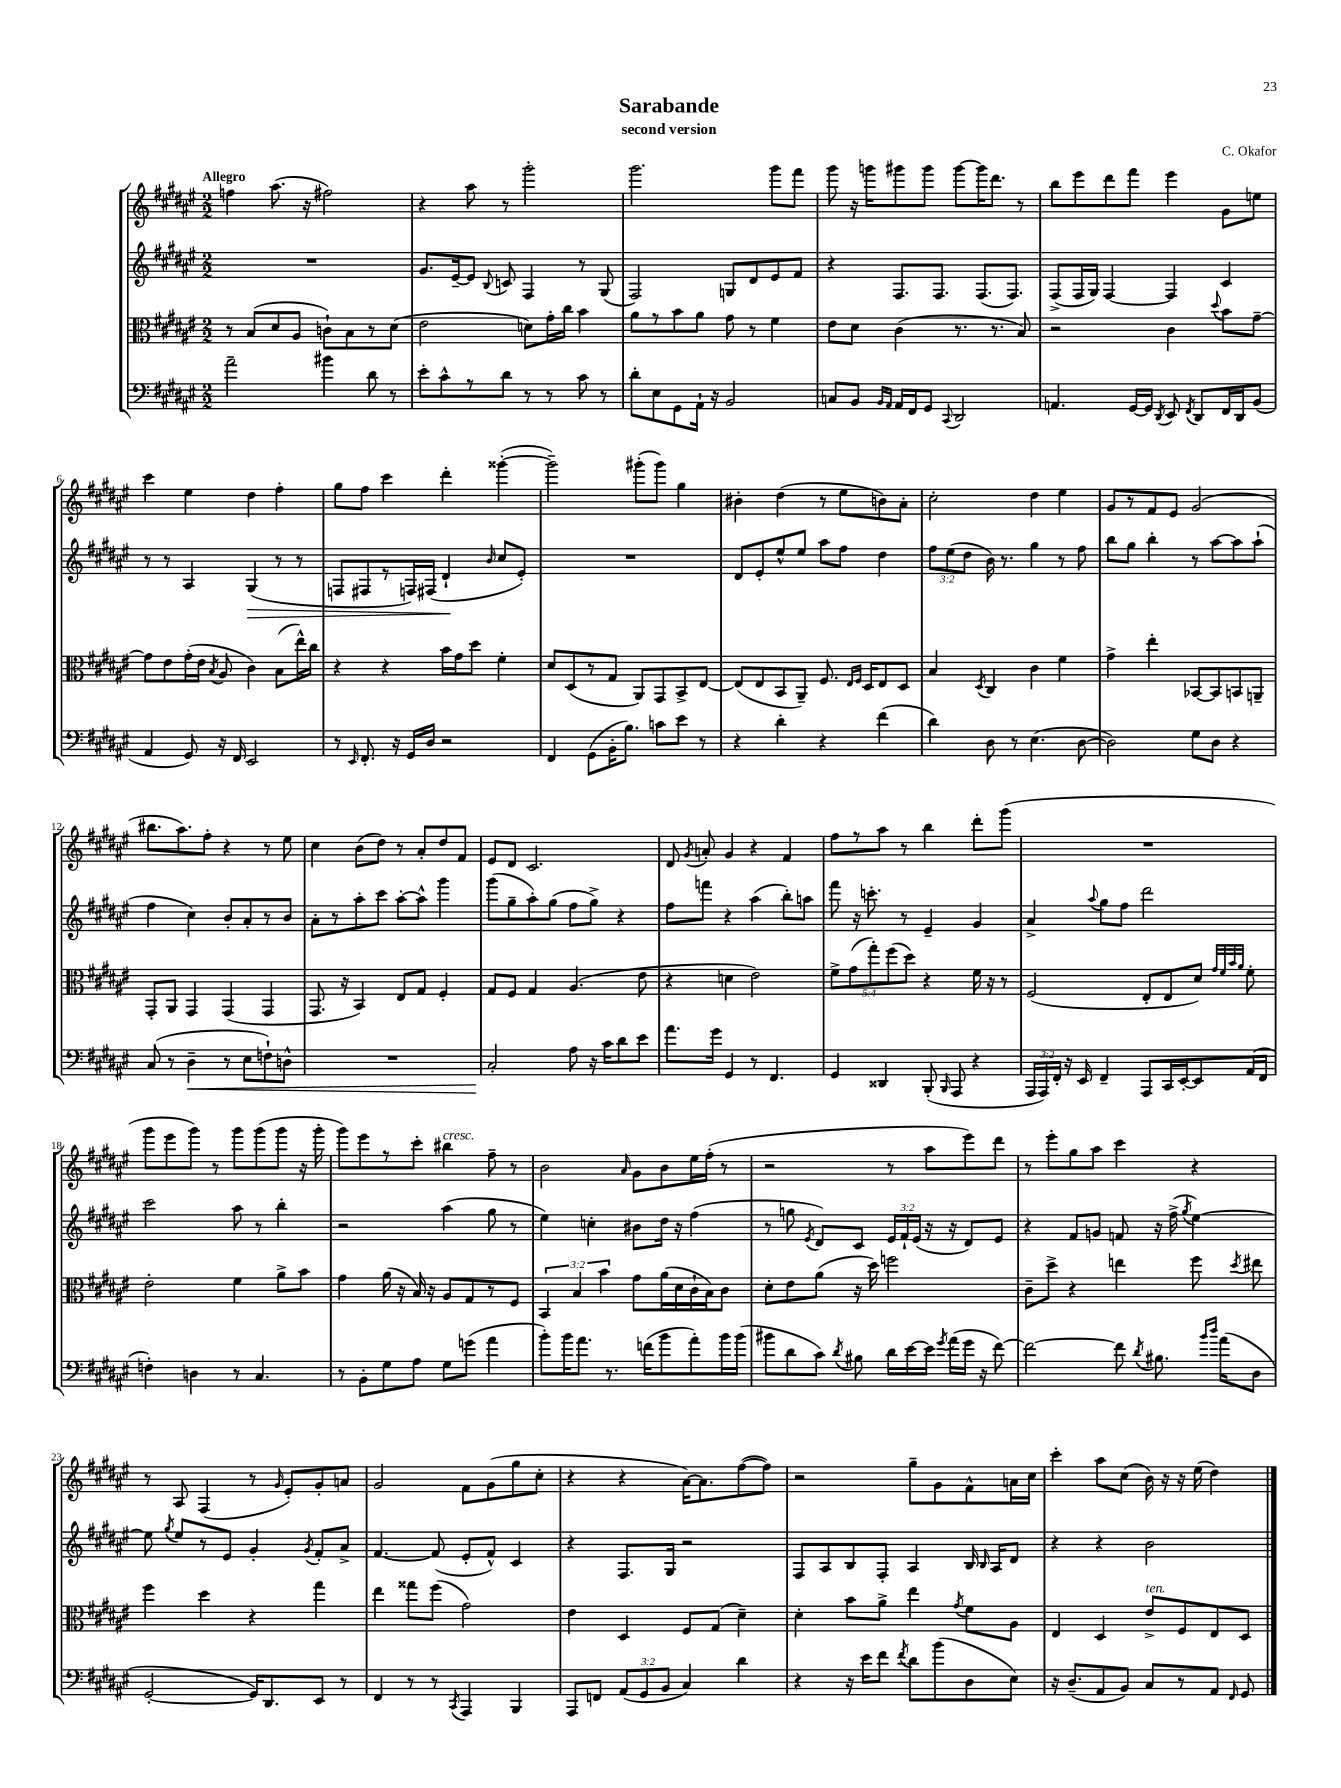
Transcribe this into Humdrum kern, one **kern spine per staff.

**kern	**kern	**kern	**kern
*staff4	*staff3	*staff2	*staff1
*clefF4	*clefC3	*clefG2	*clefG2
*k[f#c#g#d#a#e#]	*k[f#c#g#d#a#e#]	*k[f#c#g#d#a#e#]	*k[f#c#g#d#a#e#]
*M2/2	*M2/2	*M2/2	*M2/2
2a#~\	8r	1r	4ff\
.	(8B/L	.	.
.	8d#/	.	(8.aa#\
.	8A#/J	.	.
.	.	.	16r
4b#\	8c`\L)	.	2ff#\)
.	8B\	.	.
8d#\	8r	.	.
8r	(8d#\J	.	.
=	=	=	=
8e#'\L	2e#\	8.g#/L	4r
8c#^^\	.	.	.
.	.	[16e#~/k	.
8r	.	8e#/]J	8aa#\
.	.	8qqB/	.
8d#\J	.	8c/	8r
8r	8d\L)	4F#/	2ggg#'\
8r	16g#'\L	.	.
.	16cc#\JJ	.	.
8c#\	4b\	8r	.
8r	.	(8G#/	.
=	=	=	=
8d#'\L	8a#\L	2F#/)	2.ggg#\
8E#\	8r	.	.
8GG#\	8b\	.	.
16AA#`\Jk	8a#\J	.	.
16r	.	.	.
2BB/	8g#\	8G/L	.
.	8r	8d#/	.
.	4f#\	8e#/	8ggg#\L
.	.	8f#/J	8fff#\J
=	=	=	=
8C/L	8e#\L	4r	8ggg#\
8BB/J	8d#\J	.	16r
.	.	.	16ggg\LK
16qqBB/LL	.	.	.
16qqAA#/JJ	.	.	.
16AA#/LL	(4c#\	8.F#/L	8ggg#\
16FF#/J	.	.	.
8GG#/J	.	.	8ggg#\J
.	.	8.F#/J	.
8qqCC#/	.	.	.
2DD#/	8.r	.	[8ggg#\L
.	.	(8.F#/L	16ggg#\]K
.	8.r	.	8.ddd#\J
.	.	8.F#/J)	.
.	8B/)	.	8r
=	=	=	=
4.AA/	2r	(8F#^/L	8bb\L
.	.	16F#/L	8eee#\
.	.	16G#/JJ)	.
.	.	[4F#/	8ddd#\
[16GG#/LL	.	.	8fff#\J
16GG#/]JJ	.	.	.
8qDD#/	.	.	.
8EE#/	4c#\	4F#/]	4eee#\
8qFF#/	.	.	.
8DD#/L	.	.	.
.	8qqdd#/	.	.
16FF#/L	8b\L	4c#/	8g#\L
16DD#/J	.	.	.
(8BB/J	[8g#~\J	.	8ee\J
=	=	=	=
4AA#/	8g#\]L	8r	4ccc#\
.	8e#\	8r	.
8GG#/)	(16g#'\L	4A#/	4ee#\
.	16e#\JJ	.	.
.	8qB/	.	.
16r	8A#/	.	.
16FF#/	.	.	.
2EE#/	4c#\)	(4G#/	4dd#\
.	(8B\L	8r	4ff#'\
.	16ee#^^\L)	8r	.
.	16cc#\JJ	.	.
=	=	=	=
8r	4r	8F/L	8gg#\L
16qqEE#/	.	.	.
8.FF#'/	.	8F#/	8ff#\J
.	4r	8r	4ccc#\
16r	.	.	.
16GG#/LL	.	16F/L)	.
16D#/JJ	.	(16F#/JJ	.
2r	16b\LL	4d#`/	4ddd#'\
.	16g#\J	.	.
.	8dd#\J	.	.
.	.	16qqb/	.
.	4f#'\	8cc#/L	([4ggg##'\
.	.	8e#'/J)	.
=	=	=	=
4FF#/	8d#/L	1r	2ggg##~\])
.	(8D#/	.	.
(8GG#\L	8r	.	.
16BB'\K	8G#/J	.	.
8.B\J)	.	.	.
.	8AA#/L)	.	(8ggg#'\L
8c\L	8GG#/	.	8ggg#\J)
8e#\J	8BB^/	.	4gg#\
8r	[8E#/J	.	.
=	=	=	=
4r	(8E#/]L	8d#/L	4b#'\
.	8E#/	8e#'/	.
4d#'\	8BB/	8ee#^^/	(4dd#\
.	8AA#~/J)	8ee#/J	.
4r	8.F#/	8aa#\L	8r
.	.	8ff#\J	8ee#\L
.	16qqE#/LL	.	.
.	16qqF#/JJ	.	.
.	16D#/LK	.	.
(4f#\	8E#/	4dd#\	8b\)
.	8D#/J	.	8a#'\J
=	=	=	=
4d#\)	4B/	12ff#\L	2cc#'\
.	.	(12ee#\	.
.	.	12dd#\J	.
.	8qD#/	.	.
8D#\	4C#/	16b\)	.
.	.	8.r	.
8r	.	.	.
(4.E#\	4c#\	4gg#\	4dd#\
.	4f#\	8r	4ee#\
[8D#\	.	8ff#\	.
=	=	=	=
2D#\])	4g#^\	8bb\L	8g#/L
.	.	8gg#\J	8r
.	4ee#'\	4bb'\	8f#/
.	.	.	8e#/J
8G#\L	[8BB-/L	8r	(2g#/
8D#\J	8BB-/]	[8aa#\L	.
4r	8BB/	8aa#\]	.
.	8AA~/J	(8aa#`\J	.
=	=	=	=
(8C#/	8GG#'/L	4ff#\	8.bb#\L
8r	8AA#/J	.	.
.	.	.	8.aa#\)
4D#~\	4GG#/	4cc#\)	.
.	.	.	8ff#'\J
8r	(4GG#/	8b'/L	4r
8E#\L	.	8a#'/	.
8F`\)	4GG#/	8r	8r
8D^^\J	.	8b/J	8ee#\
=	=	=	=
1r	8.GG#/	8a#'\L	4cc#\
.	.	8r	.
.	16r	.	.
.	4BB/)	8aa#'\	(8b\L
.	.	8ccc#\J	8dd#\J)
.	8E#/L	[8aa#'\L	8r
.	8G#/J	8aa#^^\]J	8a#'/L
.	4F#'/	4ggg#\	8dd#/
.	.	.	8f#/J
=	=	=	=
2C#'/	8G#/L	(8ggg#\L	8e#/L
.	8F#/J	8gg#~\	8d#/J
.	4G#/	8aa#'\)	2.c#/
.	.	(8gg#\J	.
8A#\	(4.A#/	8ff#\L	.
16r	.	8gg#^\J)	.
16c#\LK	.	.	.
8d#\	.	4r	.
8e#\J	8e#\	.	.
=	=	=	=
8.a#\L	4r	8ff#\L	8d#/
.	.	.	8qg#/
.	.	8fff\J	8a'/
16g#\Jk	.	.	.
4GG#/	4d\	4r	4g#/
8r	2e#\)	(4aa#\	4r
4.FF#/	.	.	.
.	.	8bb'\L)	4f#/
.	.	8aa\J	.
=	=	=	=
4GG#/	10f#^\L	8fff#\	8ff#\L
.	(10g#\	.	.
.	.	16r	8r
.	.	8.ccc'\	.
.	10gg#'\)	.	.
4DD##/	.	.	8aa#\J
.	(10ff#\	.	.
.	.	8r	8r
.	10dd#\J)	.	.
(8BBB'/	4r	4e#~/	4bb\
16qqBBB/	.	.	.
8AAA#/	.	.	.
4r	16f#\	4g#/	8ddd#'\L
.	16r	.	.
.	8r	.	(8ggg#\J
=	=	=	=
24AAA#/LL	(2F#/	4a#^/	1r
24AAA#/)	.	.	.
24FF#'/JJ	.	.	.
16r	.	.	.
16EE#/	.	.	.
.	.	8qqaa#/	.
4FF#~/	.	8gg#\L	.
.	.	8ff#\J	.
8AAA#/L	8E#'/L	2ddd#\	.
16CC#/L	8E#/	.	.
[16EE#'/J	.	.	.
8EE#/]	8d#/J)	.	.
.	32qqg#/LLL	.	.
.	32qqf#/	.	.
.	32qqb/	.	.
.	32qqa#/JJJ	.	.
(16AA#/L	8f#'\	.	.
16FF#/JJ	.	.	.
=	=	=	=
4F'\)	2e#'\	2ccc#\	8ggg#\L
.	.	.	8eee#\
4D\	.	.	8ggg#\J)
.	.	.	8r
8r	4f#\	8aa#\	8ggg#\L
4.C#/	.	8r	(8ggg#\
.	8a#^\L	4bb'\	8ggg#\J
.	8b\J	.	16r
.	.	.	16ggg#'\
=	=	=	=
8r	4g#\	2r	8ggg#\L)
8BB'\L	.	.	8eee#\
8G#\	(16a#\	.	8r
.	16r	.	.
8A#\J	16B/)	.	8ccc#'\J
.	16r	.	.
8G#\L	8A#/L	(4aa#\	4bb#\
(8g\J	8G#/	.	.
4a#\	8r	8gg#\	8ff#~\
.	8F#/J	8r	8r
=	=	=	=
8b'\L)	6BB/	4ee#\)	2b\
16b\K	.	.	.
.	6B/	.	.
8.a#\J	.	.	.
.	.	4cc'\	.
.	6b\	.	.
8.r	.	.	.
.	.	.	16qqa#/
.	8g#\L	8b#\L	8g#\L
(16f\LK	.	.	.
8b\	(16a#\L	16dd#\Jk	8b\
.	16d#\	16r	.
8a#'\)	16c#`\	(4ff#\	16ee#\L
.	16B\J)	.	(16ff#'\JJ
16b\L	8c#\J	.	8r
(16b\JJ	.	.	.
=	=	=	=
8b#\L	8d#'\L	8r	2r
8d#\	8e#\	8gg\	.
.	.	8qe#/	.
8c#\J)	(8a#\J	8d#/L)	.
8qd#/	.	.	.
8B#\	16r	8c#/J	.
.	16dd#\)	.	.
16d#\LL	2ff\	24e#/LL	8r
.	.	24f#`/	.
[16e#\	.	.	.
.	.	(24e#/JJ	.
16e#\]JJ	.	16r	8aa#\L
8qg#/	.	.	.
(16a#\LL	.	16r	.
16g#\JJ	.	8d#/L)	8eee#\)
16r	.	.	.
[8f#\)	.	8e#/J	8ddd#\J
=	=	=	=
2f#\_	8c#~\L	4r	8r
.	8dd#^\J	.	8eee#'\L
.	4r	8f#/L	8gg#\
.	.	8g/J	8aa#\J
8f#\]	4ee\	8f/	4ccc#\
8qd#/	.	.	.
8.B#\	.	16r	.
.	.	(16ff#^\	.
.	.	8qgg#/	.
.	8ff#\	[4ee#\)	4r
16qqb/LL	.	.	.
16qqdd#/JJ	.	.	.
(16a#\LK	.	.	.
.	8qdd#/	.	.
8D#\J	8ee#\	.	.
=	=	=	=
[2GG#'/	4ff#\	8ee#\]	8r
.	.	8qgg#/	.
.	.	8ee#/L	8A#/
.	4dd#\	8r	(4F#/
.	.	8e#/J	.
16GG#/]LK)	4r	4g#'/	8r
8.DD#/	.	.	.
.	.	.	16qqg#/
.	.	.	8e#'/L)
.	.	8qg#/	.
8EE#/J	4gg#\	8f#'/L	8g#'/
8r	.	8a#^/J	8a/J
=	=	=	=
4FF#/	4ee#\	[4.f#/	2g#/
8r	8gg##\L	.	.
8r	(8ff#\J	(8f#/]	.
8qCC#/	.	.	.
4AAA#/	2g#\)	8e#'/L	8f#\L
.	.	8f#^^/J)	(8g#\
4BBB/	.	4c#/	8gg#\
.	.	.	8cc#'\J
=	=	=	=
8AAA#/L	4e#\	4r	4r
8FF/J	.	.	.
(12AA#/L	4D#/	8.F#/L	4r
12GG#/	.	.	.
12BB/J	.	.	.
.	.	16G#/Jk	.
4C#/)	8F#/L	2r	[16a#\LK)
.	.	.	8.a#\]
.	(8G#/J	.	.
4d#\	4d#~\)	.	([8ff#\
.	.	.	8ff#\]J)
=	=	=	=
4r	4d#'\	8F#/L	2r
.	.	8A#/	.
16r	8b\L	8B/	.
16e#\LK	.	.	.
8f#\J	8a#^\J	8F#'/J	.
8qf#/	.	.	.
8d#\L	4ee#\	4A#/	8gg#~\L
(8b\	.	.	8g#\
.	8qg#/	.	.
8D#\	8f#\L	16B/	8f#^^\
.	.	16qqB/	.
.	.	16A#/LK	.
8E#\J)	8A#\J	8d#/J	16a\L
.	.	.	16cc#\JJ
=	=	=	=
16r	4E#/	4r	4ccc#'\
(8.D#~/L	.	.	.
8AA#/	4D#/	4r	8aa#\L
8BB/J)	.	.	(8cc#\J
8C#/L	8e#^/L	2b\	16b\)
.	.	.	16r
8r	8F#/	.	16r
.	.	.	(16ee#\
8AA#/J	8E#/	.	4dd#\)
16qqFF#/	.	.	.
8GG#/	8D#/J	.	.
==	==	==	==
*-	*-	*-	*-
